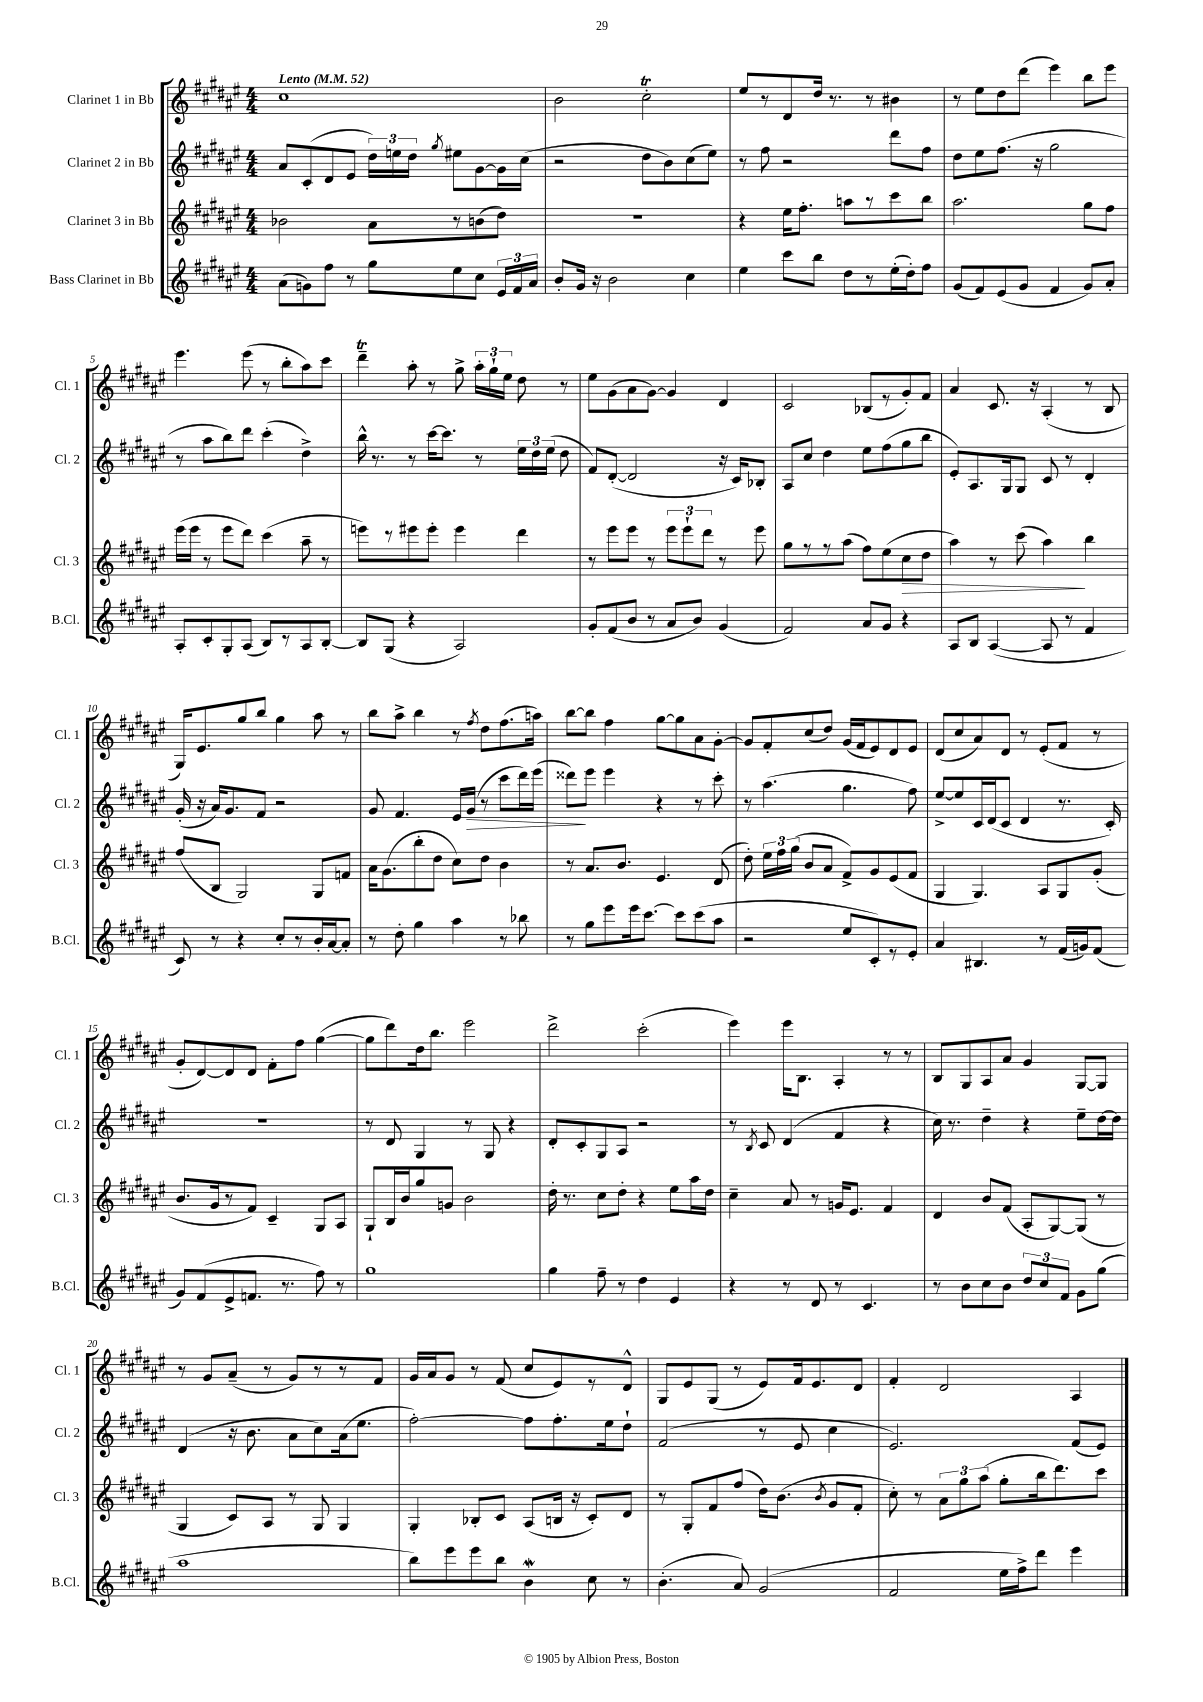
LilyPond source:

<<
\new StaffGroup <<
\new Staff = "s0" \with { instrumentName = "Clarinet 1 in Bb" shortInstrumentName = "Cl. 1" } {
    \clef treble \key fis \major \numericTimeSignature \time 4/4 \tempo "Lento" 4 = 52
    \autoBeamOff cis''1 |
    b'2 cis''2-.\trill |
    eis''8[ r8 dis'8 dis''16] r8. r8 bis'4 |
    r8 eis''8[ dis''8 dis'''8]( eis'''4) b''8[ eis'''8] |
    eis'''4. eis'''8( r8 b''8[-. ais''8) cis'''8] |
    dis'''4--\trill ais''8-. r8 gis''8-> \tuplet 3/2 { ais''16[-. gis''16-! eis''16] } dis''8 r8 |
    eis''8[ gis'8( ais'8 gis'8]~) gis'4 dis'4 |
    cis'2 bes8[( r8 gis'8-.) fis'8] |
    ais'4 cis'8. r16 ais4-.( r8 b8 |
    gis16[) eis'8. gis''8 b''8] gis''4 ais''8 r8 |
    b''8[ ais''8]-> b''4 r8 \acciaccatura { fis''8 } dis''8[ fis''8.( a''16]) |
    b''8[~ b''8] fis''4 gis''8[~ gis''8 ais'8 gis'8]~-. |
    gis'8[ fis'8-. cis''8( dis''8]) gis'16[( fis'16 eis'8) dis'8 eis'8] |
    dis'8[( cis''8 ais'8) dis'8] r8 eis'8[-.( fis'8] r8 |
    gis'8[-. dis'8~) dis'8 dis'8] fis'8[-. fis''8] gis''4~( |
    gis''8[ dis'''8) dis''16 b''8.] eis'''2 |
    dis'''2-> cis'''2-.( |
    eis'''4) eis'''16[ b8.] ais4-. r8 r8 |
    b8[ gis8 ais8 ais'8] gis'4 gis8[~ gis8] |
    r8 gis'8[ ais'8]--( r8 gis'8[) r8 r8 fis'8] |
    gis'16[ ais'16 gis'8] r8 fis'8( cis''8[ eis'8) r8 dis'8]-^ |
    gis8[ eis'8 gis8]( r8 eis'8[) fis'16 eis'8. dis'8] |
    fis'4-. dis'2 ais4 \bar "|." |
}
\new Staff = "s1" \with { instrumentName = "Clarinet 2 in Bb" shortInstrumentName = "Cl. 2" } {
    \clef treble \key fis \major \numericTimeSignature \time 4/4
    \autoBeamOff ais'8[ cis'8-.( dis'8 eis'8] \tuplet 3/2 { dis''16[) e''16 dis''16] } \acciaccatura { gis''8 } eis''8[ gis'8~ gis'16 cis''16]( |
    r2 dis''8[ b'8) cis''8( eis''8]) |
    r8 fis''8 r2 dis'''8[ fis''8] |
    dis''8[ eis''8 fis''8.]( r16 gis''2 |
    r8 ais''8[ b''8) dis'''8] cis'''4-.( dis''4->) |
    b''16-^ r8. r8 cis'''16[~ cis'''8.] r8 \tuplet 3/2 { eis''16[ dis''16 eis''16]( } dis''8 |
    fis'8[) dis'8]~-.( dis'2 r16 cis'16[) bes8]-. |
    ais8[ cis''8] dis''4 eis''8[ fis''8( gis''8 b''8] |
    eis'8[-.) ais8. gis16 gis8] cis'8 r8 dis'4-. |
    gis'16-.( r16 ais'16[) gis'8. fis'8] r2 |
    gis'8 fis'4. eis'16[ gis'16]\>( r8 cis'''8[ dis'''16) eis'''16]( |
    disis'''8[\!) eis'''8] eis'''4 r4 r8 cis'''8-. |
    r8 ais''4.( gis''4. fis''8) |
    eis''8[~-> eis''8 cis'16 dis'16( cis'8] dis'4 r8. cis'16-.) |
    R1 |
    r8 dis'8 gis4 r8 gis8 r4 |
    dis'8[-. cis'8-. gis8 ais8] r2 |
    r8 \acciaccatura { b8 } cis'8 dis'4( fis'4 r4 |
    cis''16) r8. dis''4-- r4 eis''8[-- dis''16~ dis''16] |
    dis'4( r16 b'8. ais'8[ cis''8) ais'16( eis''8.] |
    fis''2~-.) fis''8[ fis''8.-. eis''16 dis''8]-! |
    fis'2( r8 eis'8 cis''4 |
    eis'2.) fis'8[( eis'8]) \bar "|." |
}
\new Staff = "s2" \with { instrumentName = "Clarinet 3 in Bb" shortInstrumentName = "Cl. 3" } {
    \clef treble \key fis \major \numericTimeSignature \time 4/4
    \autoBeamOff bes'2 ais'8[ r8 b'8( dis''8]) |
    r1 |
    r4 eis''16[ fis''8.]-. a''8[ r8 cis'''8 b''8] |
    ais''2. gis''8[ fis''8] |
    eis'''16[( eis'''16] r8 eis'''8[ dis'''8]) cis'''4( ais''8-- r8 |
    e'''8[) r8 eis'''8 eis'''8]-. eis'''4 dis'''4 |
    r8 eis'''8[ eis'''8] r8 \tuplet 3/2 { eis'''8[ eis'''8-! dis'''8] } r8 eis'''8 |
    gis''8[ r8 r8 ais''8]( fis''8[) eis''8( cis''8\> dis''8] |
    ais''4) r8 cis'''8( ais''4\!) b''4 |
    fis''8[( b8] gis2) gis8[ f'8] |
    ais'16[ gis'8.( b''8-. dis''8] cis''8[) dis''8] b'4 |
    r8 ais'8.[ b'8.] eis'4. dis'8( |
    dis''8-.) \tuplet 3/2 { eis''16[ fis''16 gis''16]( } b'8[ ais'8] fis'8[->) gis'8 eis'8( fis'8] |
    gis4 gis4.) ais8[ gis8 gis'8]-.( |
    b'8.[ gis'16 r8 fis'8]) cis'4-- gis8[ ais8] |
    gis8[-! b16 b'16 gis''8 g'8] b'2 |
    dis''16-. r8. cis''8[ dis''8]-. r4 eis''8[ ais''16 dis''16] |
    cis''4-- ais'8 r8 g'16[ eis'8.] fis'4 |
    dis'4 b'8[ fis'8]( ais8[-. gis8~) gis8]( r8 |
    gis4 cis'8[) ais8] r8 gis8 gis4 |
    gis4-. bes8[-. cis'8] ais8[( b16] r16 cis'8[-.) dis'8] |
    r8 gis8[-. fis'8 fis''8]( dis''16[) b'8.]( \acciaccatura { b'8 } gis'8[ fis'8]-. |
    cis''8-.) r8 \tuplet 3/2 { ais'8[ gis''8 ais''8]( } gis''8[-. b''16 dis'''8.) cis'''8] \bar "|." |
}
\new Staff = "s3" \with { instrumentName = "Bass Clarinet in Bb" shortInstrumentName = "B.Cl." } {
    \clef treble \key fis \major \numericTimeSignature \time 4/4
    \autoBeamOff ais'8[( g'8) fis''8] r8 gis''8[ eis''8 cis''8] \tuplet 3/2 { eis'16[ fis'16 ais'16] } |
    b'8[-. gis'16] r16 b'2 cis''4 |
    eis''4 cis'''8[ b''8] dis''8[ r8 eis''16-.( dis''16-.) fis''8] |
    gis'8[( fis'8) eis'8( gis'8] fis'4 gis'8[) ais'8]-. |
    ais8[-. cis'8-. gis8-. ais8]( b8[) r8 ais8 b8]~-. |
    b8[ gis8]( r4 ais2) |
    gis'8[-. fis'8( b'8] r8 ais'8[ b'8]) gis'4( |
    fis'2) ais'8[ gis'8] r4 |
    ais8[ b8] ais4~( ais8 r8 fis'4 |
    cis'8) r8 r4 cis''8[-. r8 b'16-. ais'16~ ais'8]-. |
    r8 dis''8-. gis''4 ais''4 r8 bes''8 |
    r8 gis''8[ eis'''8 eis'''16 cis'''8.]~ cis'''8[ cis'''8( ais''8] |
    r2 eis''8[ cis'8-.) r8 eis'8]-. |
    ais'4 bis4. r8 fis'16[( g'16) fis'8]( |
    gis'8[) fis'8( eis'8-> f'8.] r8. fis''8) r8 |
    gis''1 |
    gis''4 fis''8-- r8 dis''4 eis'4 |
    r4 r8 dis'8 r8 cis'4. |
    r8 b'8[ cis''8 b'8] \tuplet 3/2 { dis''8[ cis''8 fis'8] } gis'8[ gis''8]( |
    ais''1 |
    b''8[) eis'''8 eis'''8 b''8] b'4\mordent cis''8 r8 |
    b'4.-.( ais'8) gis'2( |
    fis'2 eis''16[ fis''16->) dis'''8] eis'''4 \bar "|." |
}
>>
>>
